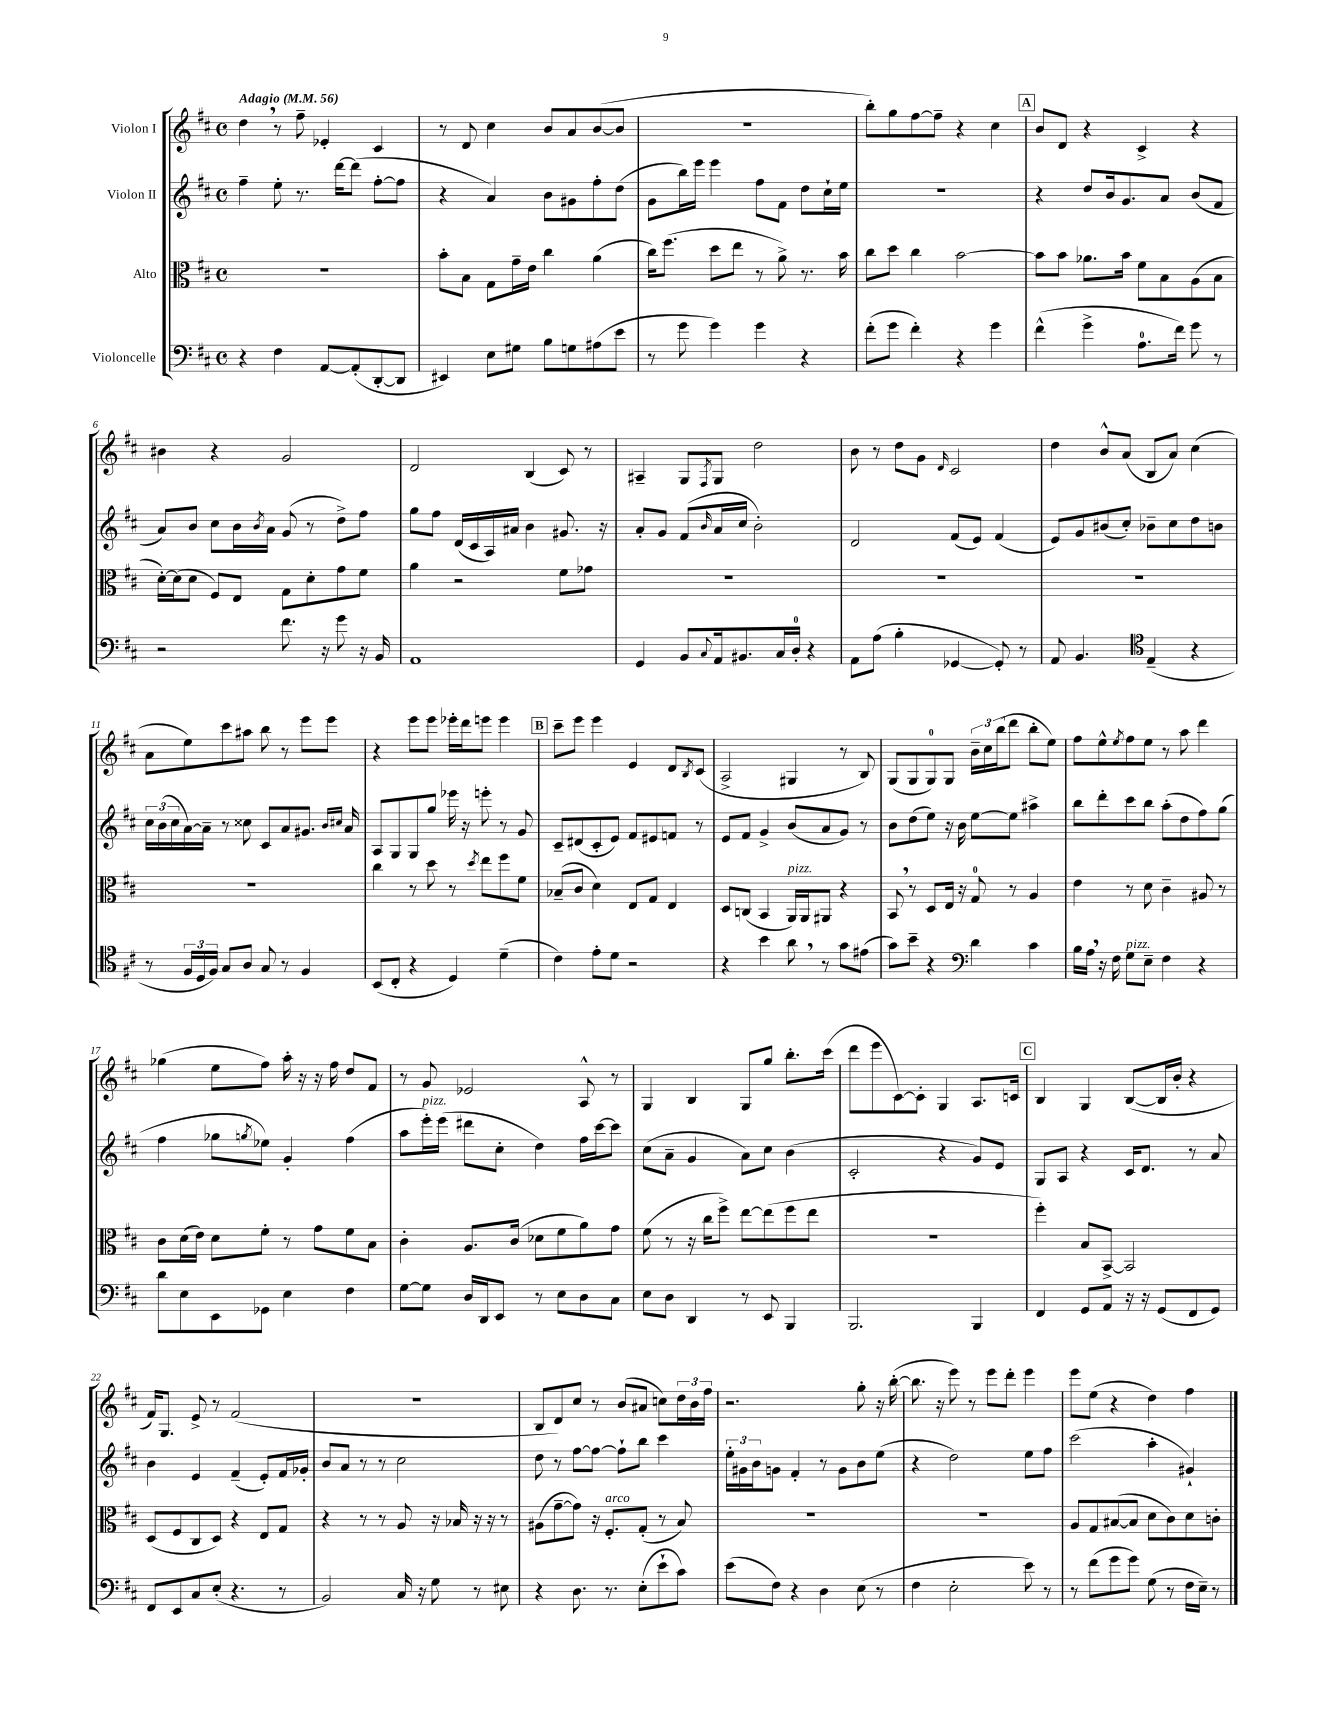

**kern	**kern	**kern	**kern
*part4	*part3	*part2	*part1
*staff4	*staff3	*staff2	*staff1
*I"Violoncelle	*I"Alto	*I"Violon II	*I"Violon I
*clefF4	*clefC3	*clefG2	*clefG2
*k[f#c#]	*k[f#c#]	*k[f#c#]	*k[f#c#]
*M4/4	*M4/4	*M4/4	*M4/4
*met(c)	*met(c)	*met(c)	*met(c)
*MM56	*MM56	*MM56	*MM56
=1	=1	=1	=1
!	!	!	!LO:TX:a:B:t=Adagio
4r	1r	4ff#~\	4dd,\
4F#\	.	8ee'\	8r
.	.	8.r	8ff#~\
[8AA/L	.	.	4e-X'/
.	.	[16ddd\KL	.
(8AA'/]	.	(8ddd\J]	.
[8DD'/	.	[8ff#'\L	4c#/
8DD/J]	.	8ff#\J]	.
=2	=2	=2	=2
4EE#X/)	8b'\L	4r	8r
.	8B\J	.	8d/
8E\L	8G\L	4a/)	4cc#\
8G#X\J	16g~\L	.	.
.	16e\JJ	.	.
8B\L	4cc#\	8b\L	8b/L
8Gn\	.	8g#X\	8a/
(8A#X\	(4a\	8ff#'\	([8b/
8e\J	.	(8dd\J	8b/J]
=3	=3	=3	=3
8r	16cc#\KL)	8g\L	1r
.	(8.ff#\J	.	.
8g\	.	16bb\L)	.
.	.	16eee\JJ	.
4g\)	8dd\L	4eee\	.
.	8ee\J	.	.
4g\	8r	8ff#\L	.
.	8a^\)	8f#\J	.
4r	8.r	8dd\L	.
.	.	16cc#`\L	.
.	16b\	16ee\JJ	.
=4	=4	=4	=4
(8f#'\L	8cc#\L	1r	8bb'\L)
8g\J	8dd\J	.	8gg\
4f#'\)	4cc#\	.	[8ff#\
.	.	.	8ff#~\J]
4r	[2b\	.	4r
4g\	.	.	4cc#\
!!LO:REH:place=s1:t=A
=5	=5	=5	=5
(4f#^^\	8b\L]	4r	8b/L
.	8b\J	.	8d/J
4g^\	8.a-X\L	8dd/L	4r
.	.	16b/k	.
.	16b\Jk	8.g/	.
8.A\L	8f#\L	.	4c#^/
.	8B\	8a/J	.
16f#\Jk)	.	.	.
8g\	(8A\	(8b/L	4r
8r	8B\J	8f#/J	.
!!LO:LB:g=z
=6	=6	=6	=6
2r	[16d'\LL)	8a/L)	4b#X\
.	(16d\J]	.	.
.	8d\J	8b/J	.
.	8F#/L)	8cc#\L	4r
.	8E/J	16b\L	.
.	.	8qb/	.
.	.	16a\JJ	.
8.f#\	8G\L	(8g/	2g/
.	8d'\	8r	.
16r	.	.	.
8g\	8g\	8dd^\L)	.
16r	8f#\J	8ff#\J	.
16BB/	.	.	.
=7	=7	=7	=7
1AA	4a\	8gg\L	2d/
.	.	8ff#\J	.
.	2r	(16d/LL	.
.	.	16c#/	.
.	.	16A/)	.
.	.	16a#X/JJ	.
.	.	4b\	(4B/
.	8f#\L	8.g#X/	8c#/)
.	8g-X\J	.	8r
.	.	16r	.
=8	=8	=8	=8
4GG/	1r	8a'/L	4A#X~/
.	.	8g/J	.
8BB/L	.	(8f#/L	8G/L
8qqC#/	.	16qqb/	8qF#/
16AA/k	.	16a/L	8G/J
8.BB#X/	.	16cc#/JJ	.
.	.	2b'\)	2dd\
16C#/L	.	.	.
16D'/JJ	.	.	.
4r	.	.	.
=9	=9	=9	=9
8AA\L	1r	2d/	8b\
(8A\J	.	.	8r
4B'\	.	.	8dd\L
.	.	.	8g\J
.	.	.	16qqd/
[4GG-X/	.	(8f#/L	2c#/
.	.	8e/J)	.
8GG-'/])	.	(4f#/	.
8r	.	.	.
=10	=10	=10	=10
8AA/	1r	8e/L)	4dd\
4.BB/	.	8g/	.
.	.	(8b#X/	8b^^/L
.	.	8cc#'/J)	(8a/J
*clefC4	*	*	*
(4E~/	.	8b-X~\L	8B/L
.	.	8cc#\	8a/J)
4r	.	8dd\	(4cc#\
.	.	8bn\J	.
!!LO:LB:g=z
=11	=11	=11	=11
8r	1r	24cc#\LL	8a\L
.	.	(24b\	.
.	.	24cc#\	.
24F#/LL	.	[16a\)	8ee\)
24D/	.	.	.
.	.	16a~\JJ]	.
24F#/JJ)	.	.	.
8G/L	.	8r	8ccc#\
8A/J	.	8cc##X\	8aa#X\J
8G/	.	8c#/L	8bb\
8r	.	8a/	8r
4F#/	.	8.g#X/J	8eee\L
.	.	.	8eee\J
.	.	16qqb/LL	.
.	.	16qqcc#X/JJ	.
.	.	16a/	.
=12	=12	=12	=12
(8BB/L	4cc#\	8A/L	4r
8C#'/J	.	8G/	.
4r	8r	8G/	8eee\L
.	8dd\	8gg/J	8eee\J
4D/)	8r	16eee-X\	16eee-X'\LL
.	.	16r	16ddd\J
.	8qdd/	.	.
.	8ee\L	8eeen'\	8eeen\J
(4d~\	8ff#\	8r	4eee\
.	8f#\J	8g/	.
!!LO:REH:place=s1:t=B
=13	=13	=13	=13
4c#\)	(8B-X~/L	8c#~/L	8ccc#~\L
.	8c#/J	(8d#X/	8eee\J
8e'\L	4d\)	8c#'/	4eee\
8d\J	.	8e/J)	.
2r	8E/L	8f#/L	4e/
.	8G/J	8e#X/	.
.	4E/	8fn/J	8d/L
.	.	.	8qB/
.	.	8r	(8c#/J
=14	=14	=14	=14
4r	8D/L	8e/L	2A^/
.	(8Cn/J	8f#/J	.
4b\	4BB/	4g^/	.
!	!LO:TX:a:i:t=pizz.	!	!
8a,\	16AA/LL)	(8b/L	4G#X/
.	16AA/J	.	.
8r	8AA#X/J	8a/	.
8g\L	4r	8g/J)	8r
(8e#X\J	.	8r	8B/)
=15	=15	=15	=15
8g\L)	8BB,/	8b\L	(8G/L
8b~\J	8r	(8dd\	8G/
4r	8D/L	8ee\J)	8G/)
.	16E/Jk	16r	8G/J
.	16r	16b\	.
*clefF4	*	*	*
4d\	8G/	[8ee\L	24b~\LL
.	.	.	24cc#\
.	.	.	(24bb\J
.	8r	8ee\J]	8ddd\J
4c#\	4A/	4aa#X^\	8bb'\L
.	.	.	8ee\J)
=16	=16	=16	=16
16B\LL	4e\	8bb\L	8ff#\L
16A,\JJ	.	.	.
16r	.	8ddd'\	8ee^^\
16F#\	.	.	.
.	.	.	8qee/
!LO:TX:a:i:t=pizz.	!	!	!
8G\L	8r	8ccc#\	8ff#\
8E~\J	8d\	8bb\J	8ee\J
4F#\	4c#~\	(8aa'\L	8r
.	.	8dd\	8aa\
4r	8A#X/	8ff#\)	4ddd\
.	8r	(8gg\J	.
!!LO:LB:g=z
=17	=17	=17	=17
8d\L	8c#\L	4ff#\	(4gg-X\
8E\	(16d\L	.	.
.	16e\JJ)	.	.
8EE\	8d\L	8gg-X\L	8ee\L
.	.	8qggn/	.
8GG-X\J	8f#'\J	8ee-X\J)	8ff#\J)
4E\	8r	4g'/	16aa'\
.	.	.	16r
.	8g\L	.	16r
.	.	.	16ff#\
4F#\	8f#\	(4ff#\	8dd/L
.	8B\J	.	8f#/J
=18	=18	=18	=18
[8G\L	4c#'\	8aa\L	8r
!	!	!LO:TX:a:i:t=pizz.	!
8G\J]	.	16eee'\L)	8g/
.	.	(16eee\JJ	.
16D/LL	8.A/L	8ddd#X\L	2e-X/
16DD/J	.	.	.
8EE/J	.	8cc#'\J	.
.	(16c#/Jk	.	.
8r	8d-X\L	4dd\)	.
8E\L	8f#\	.	.
8D\	8a\)	16ff#\LL	8A^^/
.	.	[16ccc#\J	.
8C#\J	8g\J	8ccc#\J]	8r
=19	=19	=19	=19
8E\L	(8f#\	(8cc#\L	4G/
8D\J	8r	8a~\J	.
4DD/	16r	4g/	4B/
.	16cc#\KL	.	.
.	8ff#^\J)	.	.
8r	[8ee\L	8a\L)	8G/L
8EE/	(8ee\]	8cc#\J	8gg/J
4BBB/	8ff#\	(4b\	8.bb'\L
.	8ee\J	.	.
.	.	.	(16ccc#\Jk
=20	=20	=20	=20
2.BBB/	1r	2c#'/	8ddd\L
.	.	.	8eee\
.	.	.	[8c#\)
.	.	.	8c#'\J]
.	.	4r	4G/
4BBB/	.	8g/L)	8.A/L
.	.	8e/J	.
.	.	.	16cn/Jk
!!LO:REH:place=s1:t=C
=21	=21	=21	=21
4FF#/	4ff#'\)	8G/L	4B/
.	.	8A/J	.
8GG/L	8B/L	4r	4G/
8AA/J	[8BB^/J	.	.
16r	2BB/]	16c#/KL	([8B/L
16r	.	8.d/J	.
(8GG/L	.	.	16B/L]
.	.	.	16b'/JJ
8FF#/	.	8r	4r
8GG/J)	.	8a/	.
!!LO:LB:g=z
=22	=22	=22	=22
8FF#/L	(8D/L	4b\	16f#/KL)
.	.	.	8.G/J
8EE/	8F#/	.	.
8C#/	8C#/	4e/	8e^/
(8E'/J	8D/J)	.	8r
4.r	4r	(4f#~/	(2f#/
.	8E/L	8e'/L)	.
8r	8G/J	16f#/L	.
.	.	16g-X'/JJ	.
=23	=23	=23	=23
2BB/)	4r	8b/L	1r
.	.	8a/J	.
.	8r	8r	.
.	8r	8r	.
16C#/	8A/	2cc#\	.
16r	.	.	.
8G\	16r	.	.
.	16B-X/	.	.
8r	16r	.	.
.	16r	.	.
8E#X\	8r	.	.
=24	=24	=24	=24
4r	(8A#X\L	8dd\	8B/L
.	[8g~\	8r	8d/)
8.D\	8g\J])	[8ff#\L	8cc#/J
.	16r	8ff#\J_	8r
!	!LO:TX:a:i:t=arco	!	!
8.r	8.F#'/L	.	.
.	.	8ff#`\L]	(8b/L
(8E'\L	(8G'/J	8bb\J	8a#X/J
8e`\	8r	4ccc#\	8ccn\L)
8c#\J)	8B/)	.	24dd\L
.	.	.	24b\
.	.	.	24ff#\JJ
=25	=25	=25	=25
(8e\L	1r	24ee'\LL	2.r
.	.	24g#X\	.
.	.	24b\J	.
8F#\J)	.	8gn\J	.
4r	.	4f#'/	.
4D\	.	8r	.
.	.	8g\L	.
(8E\	.	8b\	8gg'\
8r	.	(8ee\J	16r
.	.	.	([16bb'\
=26	=26	=26	=26
4F#\	1r	4r	8.bb\]
.	.	.	16r
2E'\	.	2dd\)	8eee\)
.	.	.	8r
.	.	.	8eee\L
.	.	.	8ddd'\J
8e\)	.	8ee\L	4eee\
8r	.	8ff#\J	.
=27	=27	=27	=27
8r	8A/L	(2ccc#\	8eee\L
(8f#\L	8G/	.	(8ee\J
8g\	([8B#X/	.	4r
8g\J)	8B#/J]	.	.
(8G\	8d\L	4aa'\	4dd\)
8r	8c#\)	.	.
16F#\LL	8d\	4g#X`/)	4ff#\
16E~\JJ)	.	.	.
8r	8cn'\J	.	.
==	==	==	==
*-	*-	*-	*-
